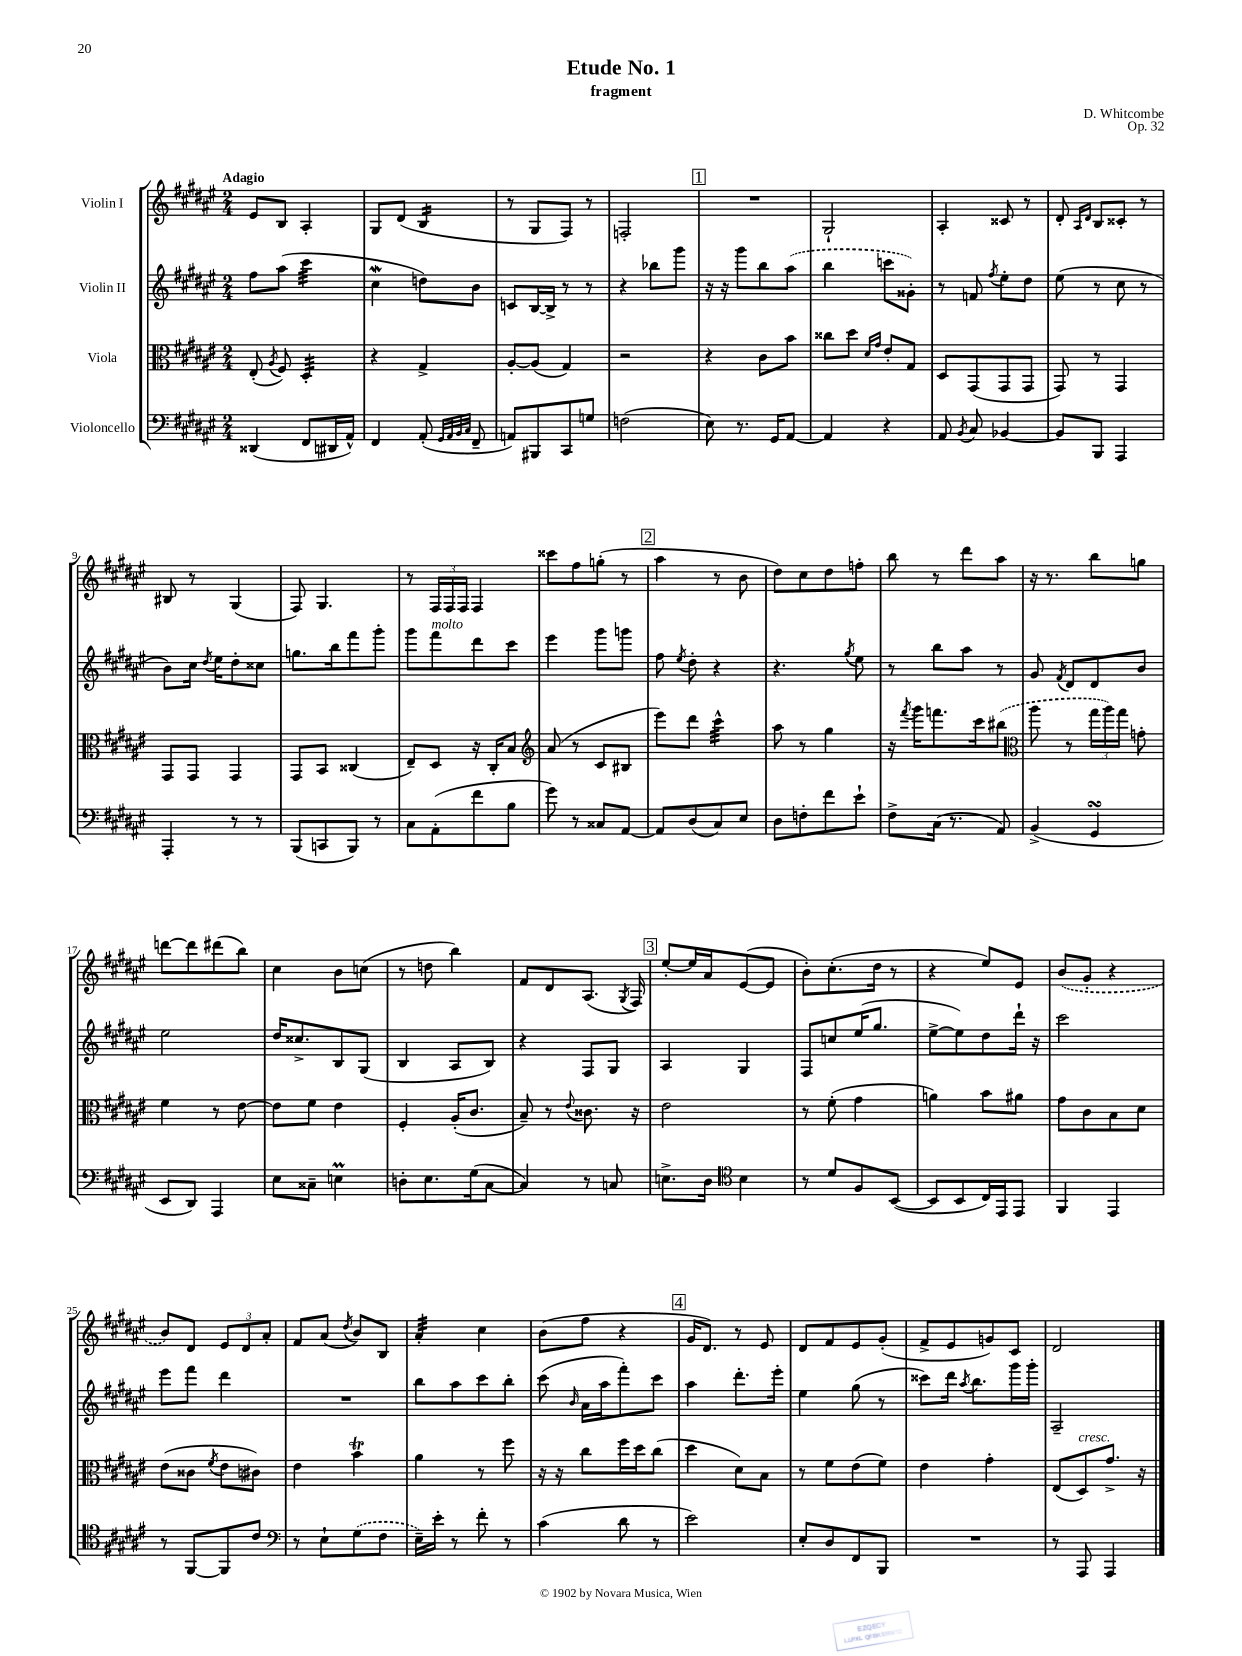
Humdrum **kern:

**kern	**kern	**kern	**kern
*staff4	*staff3	*staff2	*staff1
*clefF4	*clefC3	*clefG2	*clefG2
*k[f#c#g#d#a#e#]	*k[f#c#g#d#a#e#]	*k[f#c#g#d#a#e#]	*k[f#c#g#d#a#e#]
*M2/4	*M2/4	*M2/4	*M2/4
(4DD##/	(8E#'/	8ff#\L	8e#/L
.	8qA#/	.	.
.	8F#/)	(8aa#\J	8B/J
8FF#/L	4D#'/	4ccc#\	4A#'/
16DD#/L	.	.	.
16AA#^^/JJ)	.	.	.
=	=	=	=
4FF#/	4r	4cc#\	8G#/L
.	.	.	(8d#/J
(8AA#'/	4G#^/	8dd\L)	4B/
32qqGG#/LLL	.	.	.
32qqAA#/	.	.	.
32qqBB/	.	.	.
32qqC#/JJJ	.	.	.
8FF#~/	.	8b\J	.
=	=	=	=
8AA/L)	[8A#'/L	8c/L	8r
8BBB#/	(8A#/]J	[16B/L	8G#/L
.	.	16B^/]JJ	.
8CC#/	4G#/)	8r	8F#/J)
8G/J	.	8r	8r
=	=	=	=
(2F\	2r	4r	2F'/
.	.	8bb-\L	.
.	.	8ggg#\J	.
=	=	=	=
8E#\)	4r	16r	2r
.	.	16r	.
8.r	.	8ggg#\L	.
.	8c#\L	8bb\	.
16GG#/LK	.	.	.
[8AA#/J	8b\J	(8aa#\J	.
=	=	=	=
4AA#/]	8cc##\L	4bb\	2G#`/
.	8dd#\J	.	.
.	16qqd#/LL	.	.
.	16qqg#/JJ	.	.
4r	8e#'/L	8ccc\L	.
.	8G#/J	8g##'\J)	.
=	=	=	=
8AA#/	8D#/L	8r	4A#'/
8qBB/	.	.	.
8C#/	(8GG#/	8f/	.
.	.	8qff#/	.
[4BB-/	8GG#/	8ee#'\L	8c##/
.	8GG#/J	8dd#\J	8r
=	=	=	=
8BB-/]L	8GG#/)	(8ee#\	8d#'/
.	.	.	16qqA#/LL
.	.	.	16qqd#/JJ
8BBB/J	8r	8r	8B/L
4AAA#/	4GG#/	8cc#\	8c##'/J
.	.	8r	8r
=	=	=	=
4AAA#'/	8GG#/L	8b\L)	8B#/
.	8GG#/J	16cc#\Jk	8r
.	.	8qdd#/	.
.	.	16ee#\LK	.
8r	4GG#/	8dd#'\	(4G#/
8r	.	8cc##\J	.
=	=	=	=
(8BBB/L	8GG#/L	8.gg\L	8F#/)
8CC/	8BB/J	.	4.G#/
.	.	16bb\k	.
8BBB/J)	(4C##/	8fff#\	.
8r	.	8ggg#'\J	.
=	=	=	=
8C#\L	8E#~/L)	8ggg#\L	8r
(8AA#'\	8D#/J	8fff#\	24F#/LL
.	.	.	24F#/
.	.	.	24F#/JJ
8f#\	16r	8ddd#\	4F#/
.	16C#'/LK	.	.
8B\J	8B/J	8ccc#\J	.
=	=	=	=
*	*clefG2	*	*
8g#\)	(8a#/	4eee#\	8ccc##\L
8r	8r	.	8ff#\
8C##/L	8c#/L	8ggg#\L	(8gg'\J
[8AA#/J	8B#/J	8ggg\J	8r
=	=	=	=
8AA#/]L	8eee#\L)	8ff#\	4aa#\
.	.	8qee#/	.
(8D#/	8ddd#\J	8dd#'\	.
8C#/)	4ccc#^^\	4r	8r
8E#/J	.	.	8b\
=	=	=	=
8D#\L	8aa#\	4.r	8dd#\L)
8F'\	8r	.	8cc#\
8f#\	4gg#\	.	8dd#\
.	.	8qgg#/	.
8e#`\J	.	8ee#\	8ff'\J
=	=	=	=
8F#^\L	16r	8r	8bb\
.	8qfff#/	.	.
.	16ggg#\LK	.	.
(16C#\Jk	8.fff\	8bb\L	8r
8.r	.	.	.
.	.	8aa#\J	8ddd#\L
.	16ccc#\k	.	.
8AA#/)	(8bb#\J	8r	8aa#\J
=	=	=	=
*	*clefC3	*	*
(4BB^/	8aa#\	8g#/	16r
.	.	.	8.r
.	.	8qf#/	.
.	8r	8d#/L	.
4GG#/	24gg#\LL	8d#/	8bb\L
.	24aa#\)	.	.
.	24gg#\JJ	.	.
.	8g'\	8b/J	8gg\J
=	=	=	=
8EE#/L	4f#\	2ee#\	[8ddd\L
8DD#/J)	.	.	8ddd\]
4AAA#/	8r	.	(8ddd#\
.	[8e#\	.	8bb\J)
=	=	=	=
8E#\L	8e#\]L	16dd#/LK	4cc#\
.	.	8.cc##^/	.
8C##~\J	8f#\J	.	.
4E\	4e#\	8B/	8b\L
.	.	(8G#/J	(8cc\J
=	=	=	=
8D'\L	4F#'/	4B/	8r
8.E#\	.	.	8dd\
.	(16A#'/LK	8A#/L	4bb\)
(16G#\k	8.c#/J	.	.
[8C#\J	.	8B/J)	.
=	=	=	=
4C#/])	8B~/)	4r	8f#/L
.	8r	.	8d#/
.	8qqe#/	.	.
8r	8.c##\	8F#/L	(8.A#/J
8C/	.	8G#/J	.
.	.	.	8qG#/
.	16r	.	16F#/)
=	=	=	=
8.E^\L	2e#\	4A#/	[8ee#'/L
.	.	.	16ee#/]L
16D#\Jk	.	.	16a#/J
*clefC4	*	*	*
4B\	.	4G#/	([8e#/
.	.	.	8e#/]J
=	=	=	=
8r	8r	8F#/L	8b'\L)
8d#/L	(8f#'\	8cc/	(8.cc#'\
8F#/	4g#\	(16ee#/K	.
.	.	8.gg#/J	16dd#\Jk
([8BB/J	.	.	8r
=	=	=	=
8BB/]L	4a\)	[8ee#^\L	4r
8BB/	.	8ee#\])	.
16C#/L)	8b\L	8dd#\	8ee#/L)
16EE#/J	.	.	.
8EE#/J	8a#\J	16ddd#`\Jk	8e#/J
.	.	16r	.
=	=	=	=
4FF#/	8g#\L	2ccc#\	(8b/L
.	8c#\	.	8g#'/J
4EE#/	8B\	.	4r
.	8d#\J	.	.
=	=	=	=
8r	(8e#\L	8eee#\L	8b/L)
[8FF#/L	8c##\J	8fff#\J	8d#/J
.	8qf#/	.	.
8FF#/]	8e#\L	4ddd#\	12e#/L
.	.	.	12d#/
8c#/J	8c#\J)	.	.
.	.	.	12a#'/J
=	=	=	=
*clefF4	*	*	*
8r	4e#\	2r	8f#/L
8E#`\L	.	.	(8a#/J
.	.	.	8qdd#/
(8G#\	4b\	.	8b/L)
8F#\J	.	.	8B/J
=	=	=	=
16E#~\LL)	4a#\	8bb\L	4a#'/
16e#'\JJ	.	.	.
8r	.	8aa#\	.
8f#'\	8r	8ccc#\	4cc#\
8r	8ff#\	8bb'\J	.
=	=	=	=
(4c#\	16r	(8ccc#\	(8b\L
.	16r	.	.
.	.	16qqb/	.
.	8cc#\L	16a#\LL	8ff#\J
.	.	16aa#\J	.
8d#\	16ff#\L	8fff#'\)	4r
.	16dd#\J	.	.
8r	(8cc#\J	8ccc#\J	.
=	=	=	=
2e#\)	4dd#\	4aa#\	16g#/LK
.	.	.	8.d#/J)
.	8d#\L)	8.ddd#'\L	8r
.	8B\J	.	8e#/
.	.	16eee#'\Jk	.
=	=	=	=
8E#'/L	8r	4ee#\	8d#/L
8D#/	8f#\L	.	8f#/
8FF#/	(8e#\	(8gg#\	8e#/
8BBB/J	8f#\J)	8r	(8g#'/J
=	=	=	=
2r	4e#\	8ccc##\L)	8f#^/L
.	.	16ddd#\Jk	8e#/
.	.	8qaa#/	.
.	.	8.bb\L	.
.	4g#'\	.	8g/)
.	.	16ggg#\L	8c#/J
.	.	16ggg#'\JJ	.
=	=	=	=
8r	(8E#/L	2A#~/	2d#/
8AAA#/	8D#/)	.	.
4AAA#/	8.g#^/J	.	.
.	16r	.	.
==	==	==	==
*-	*-	*-	*-
